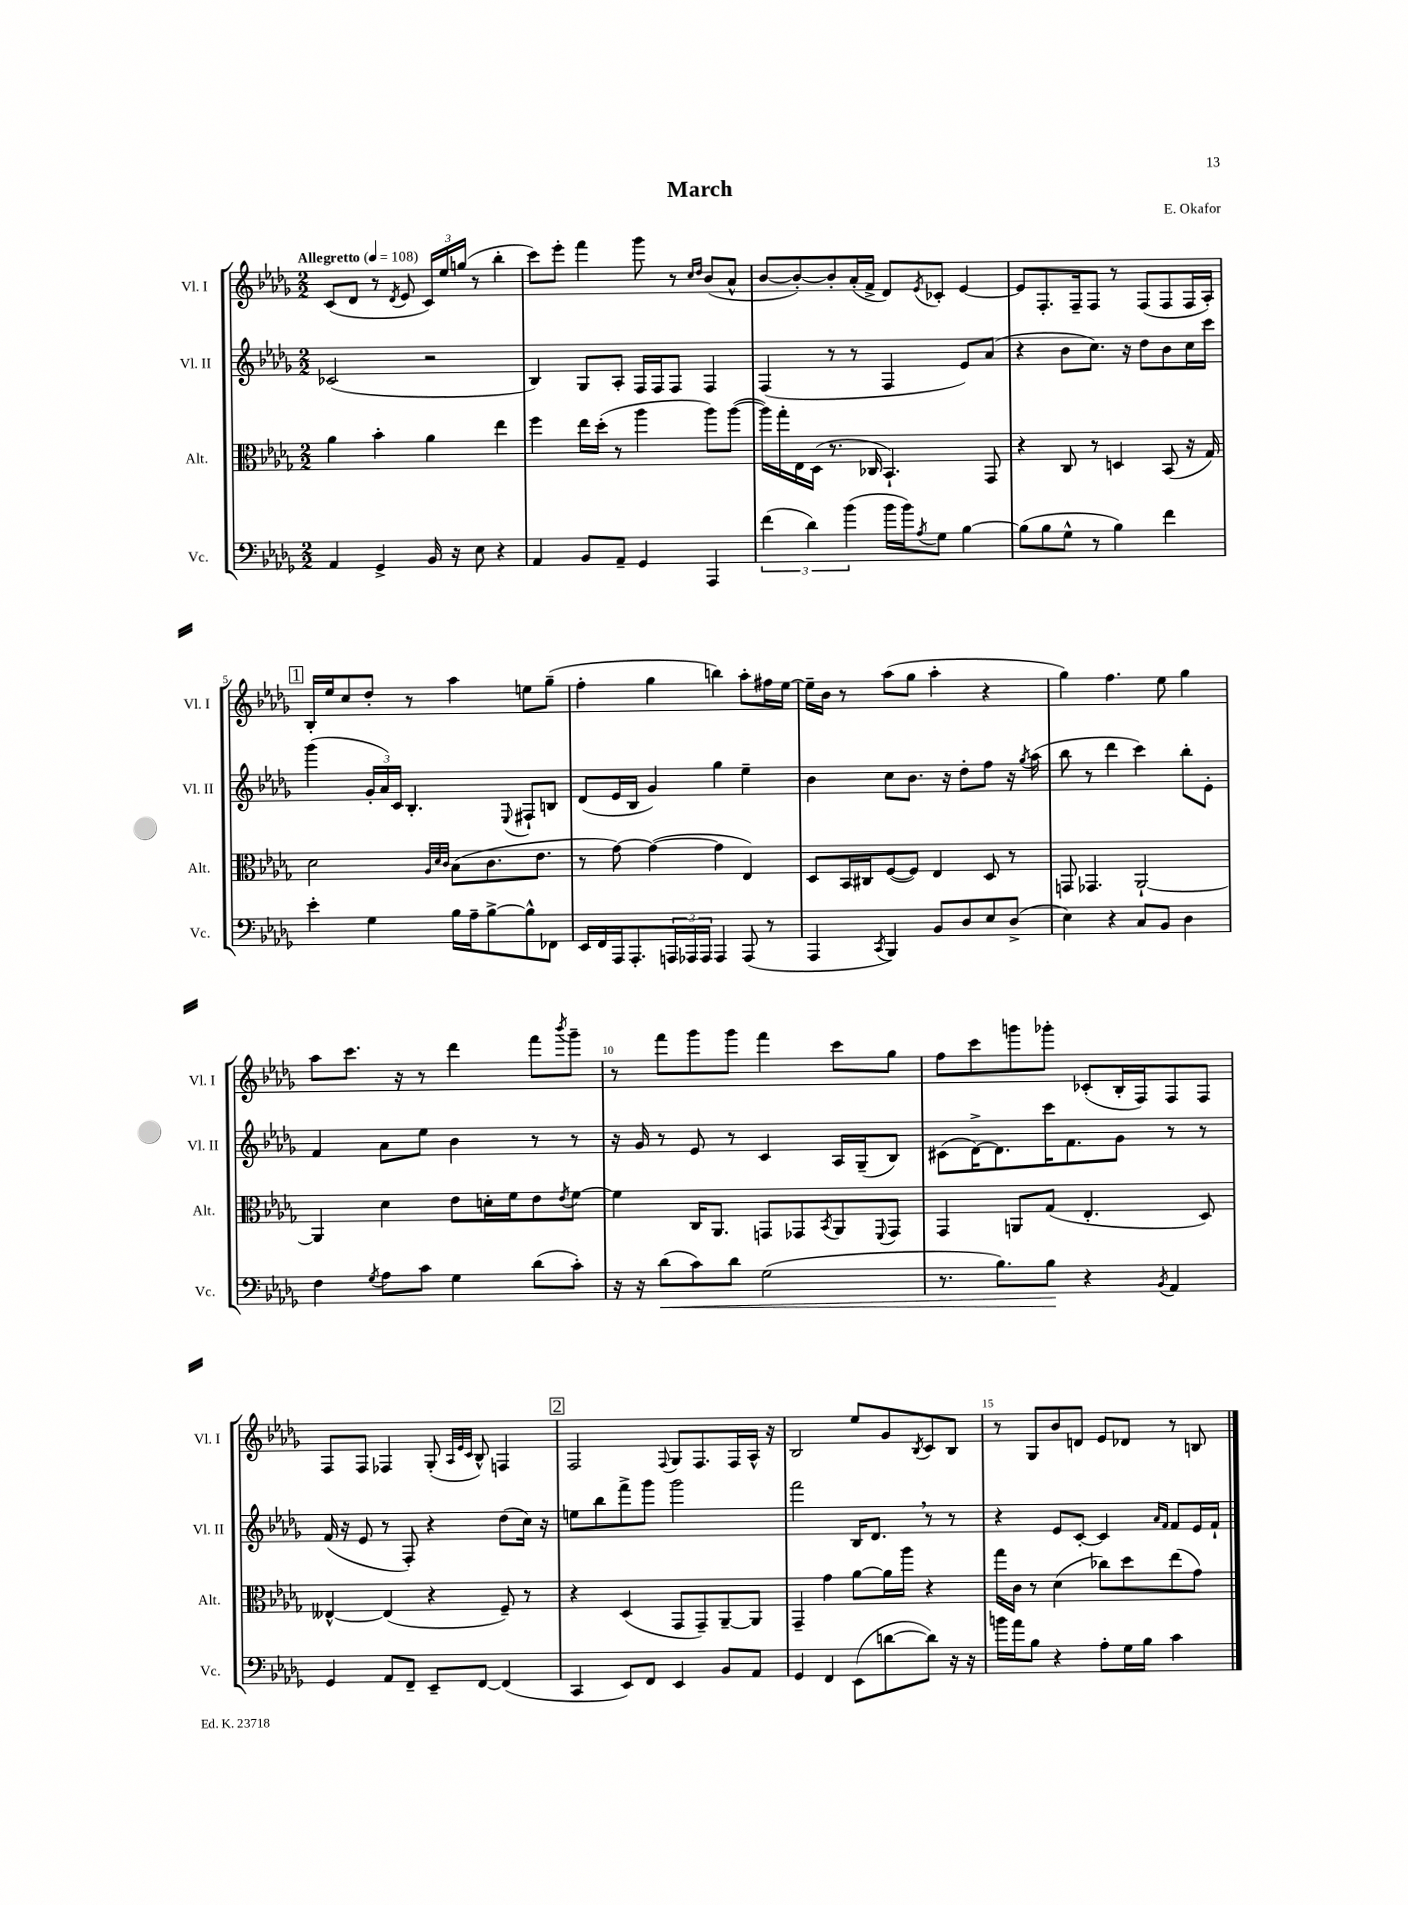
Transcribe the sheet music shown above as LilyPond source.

\header { title = "March" composer = "E. Okafor" }
<<
\new StaffGroup <<
\new Staff = "s0" \with { instrumentName = "Vl. I" shortInstrumentName = "Vl. I" } {
    \clef treble \key des \major \numericTimeSignature \time 2/2 \tempo "Allegretto" 4 = 108
    c'8( des'8 r8 \acciaccatura { des'8 } ees'8 \tuplet 3/2 { c'16) ees''16 g''16( } r8 bes''4-. |
    c'''8) ees'''8-. f'''4 ges'''8 r8 \grace { c''16 des''16 } bes'8( aes'8-^ |
    bes'8~ bes'8~-.) bes'8-. aes'16-.( f'16-> des'8) \acciaccatura { ees'8 } ces'8-. ees'4~ |
    ees'8 f8.-. f16-- f8 r8 f8( f8 f16 aes16-.) |
    \mark \markup { \box "1" } bes16-. ees''16 c''8 des''8-. r8 aes''4 e''8 ges''8--( |
    f''4-. ges''4 b''4) aes''8-. fis''16 ees''16~ |
    ees''16-- bes'16 r8 aes''8( ges''8 aes''4-. r4 |
    ges''4) f''4. ees''8 ges''4 |
    aes''8 c'''8. r16 r8 des'''4 f'''8 \acciaccatura { bes'''8 } ges'''8-- |
    r8 f'''8 ges'''8 ges'''8 f'''4 c'''8 ges''8 |
    f''8 c'''8 g'''8 ges'''8-. ces'8-.( bes16-. f16) f8 f8 |
    f8 f8 fes4 ges8-.( \grace { aes32 ees'32 c'32 } bes8-^) f4 |
    \mark \markup { \box "2" } f2 \appoggiatura { f8 } ges8 f8. f16 aes16-^ r16 |
    bes2 ees''8 ges'8 \acciaccatura { bes8 } c'8 bes8 |
    r8 ges8 bes'8 d'8 ees'8 des'8 r8 b8 \bar "|." |
}
\new Staff = "s1" \with { instrumentName = "Vl. II" shortInstrumentName = "Vl. II" } {
    \clef treble \key des \major \numericTimeSignature \time 2/2
    ces'2( r2 |
    bes4) ges8 aes8-. f16 f16 f8 f4 |
    f4( r8 r8 f4 ees'8) aes'8( |
    r4 bes'8 c''8.) r16 des''8 bes'8 c''16 c'''16 |
    \mark \markup { \box "1" } ges'''4( \tuplet 3/2 { ges'16-. aes'16) c'16 } bes4.-. \appoggiatura { ees8 } fis8-! b8 |
    des'8( ees'16 bes16 ges'4) ges''4 ees''4-- |
    bes'4 c''8 bes'8. r16 des''8-. f''8 r16 \acciaccatura { ges''8 } aes''16( |
    bes''8 r8 des'''4 c'''4) bes''8-. ees'8-. |
    f'4 aes'8 ees''8 bes'4 r8 r8 |
    r16 ges'16 r8 ees'8 r8 c'4 aes16 ges16--( bes8) |
    cis'8( des'16~->) des'8. c'''16 f'8. ges'8 r8 r8 |
    f'16( r16 ees'8 r8 f8-.) r4 des''8( c''16) r16 |
    \mark \markup { \box "2" } e''8 bes''8 f'''8-> ges'''8 ges'''2 |
    f'''2 bes16 des'8. \breathe r8 r8 |
    r4 ees'8 c'8~-. c'4 \grace { aes'16 f'16 } f'8 ees'16 f'16-! \bar "|." |
}
\new Staff = "s2" \with { instrumentName = "Alt." shortInstrumentName = "Alt." } {
    \clef alto \key des \major \numericTimeSignature \time 2/2
    aes'4 bes'4-. aes'4 ees''4 |
    f''4 ees''16 des''16-.( r8 aes''4 aes''8) aes''8~( |
    aes''16) ges''16-. ees16 des16( r8. ces16 bes,4.-!) ges,8 |
    r4 c8 r8 d4 bes,8( r16 ges16) |
    \mark \markup { \box "1" } des'2 \grace { aes32 des'32 c'32 } bes8( c'8. ees'8. |
    r8 ges'8~) ges'4~( ges'4 ees4) |
    des8 bes,16 cis16 f8~( f8) ees4 des8 r8 |
    g,8 ges,4. aes,2~-! |
    aes,4 des'4 ees'8 d'16-. f'16 ees'8 \acciaccatura { ees'8 } f'8~ |
    f'4 c16 aes,8. g,8 ges,8 \acciaccatura { bes,8 } aes,8 \appoggiatura { f,8 } ges,8 |
    ges,4 a,8 ges8( ees4.-. des8) |
    eeses4~-^ eeses4( r4 f8--) r8 |
    \mark \markup { \box "2" } r4 des4( ges,8 ges,8--) aes,8~-- aes,8 |
    ges,4-- ges'4 aes'8~ aes'16 aes''16 r4 |
    ges''16 c'16 r8 des'4( ces''8) des''8 ees''8( ges'8) \bar "|." |
}
\new Staff = "s3" \with { instrumentName = "Vc." shortInstrumentName = "Vc." } {
    \clef bass \key des \major \numericTimeSignature \time 2/2
    aes,4 ges,4-> bes,16 r16 ees8 r4 |
    aes,4 bes,8 aes,8-- ges,4 aes,,4 |
    \tuplet 3/2 { f'4( des'4) bes'4( } bes'16 bes'16) \acciaccatura { aes8 } ges8 bes4~ |
    bes8( bes8 ges8-^ r8 bes4) f'4 |
    \mark \markup { \box "1" } ees'4-. ges4 bes16 aes16-- bes8~-> bes8-^ fes,8 |
    ees,16 f,16 aes,,16 aes,,8.-. \tuplet 3/2 { a,,16 aes,,16 aes,,16 } aes,,4 aes,,8( r8 |
    aes,,4 \acciaccatura { c,8 } bes,,4) bes,8 des8 ees8 des8->( |
    ees4) r4 c8 bes,8 des4 |
    f4 \acciaccatura { ges8 } aes8 c'8 ges4 des'8( c'8-.) |
    r16 r16 des'8\<( c'8) des'8 ges2( |
    r8. bes8.) bes8\! r4 \acciaccatura { bes,8 } aes,4 |
    ges,4 aes,8 f,8-- ees,8-- f,8~ f,4( |
    \mark \markup { \box "2" } c,4 ees,8) f,8 ees,4 bes,8 aes,8 |
    ges,4 f,4 ees,8( d'8~ d'8) r16 r16 |
    b'16 aes'16 bes8 r4 aes8-. ges16 bes16 c'4 \bar "|." |
}
>>
>>
\layout { \context { \Score \override BarNumber.break-visibility = ##(#f #t #t) barNumberVisibility = #(every-nth-bar-number-visible 5) } }
